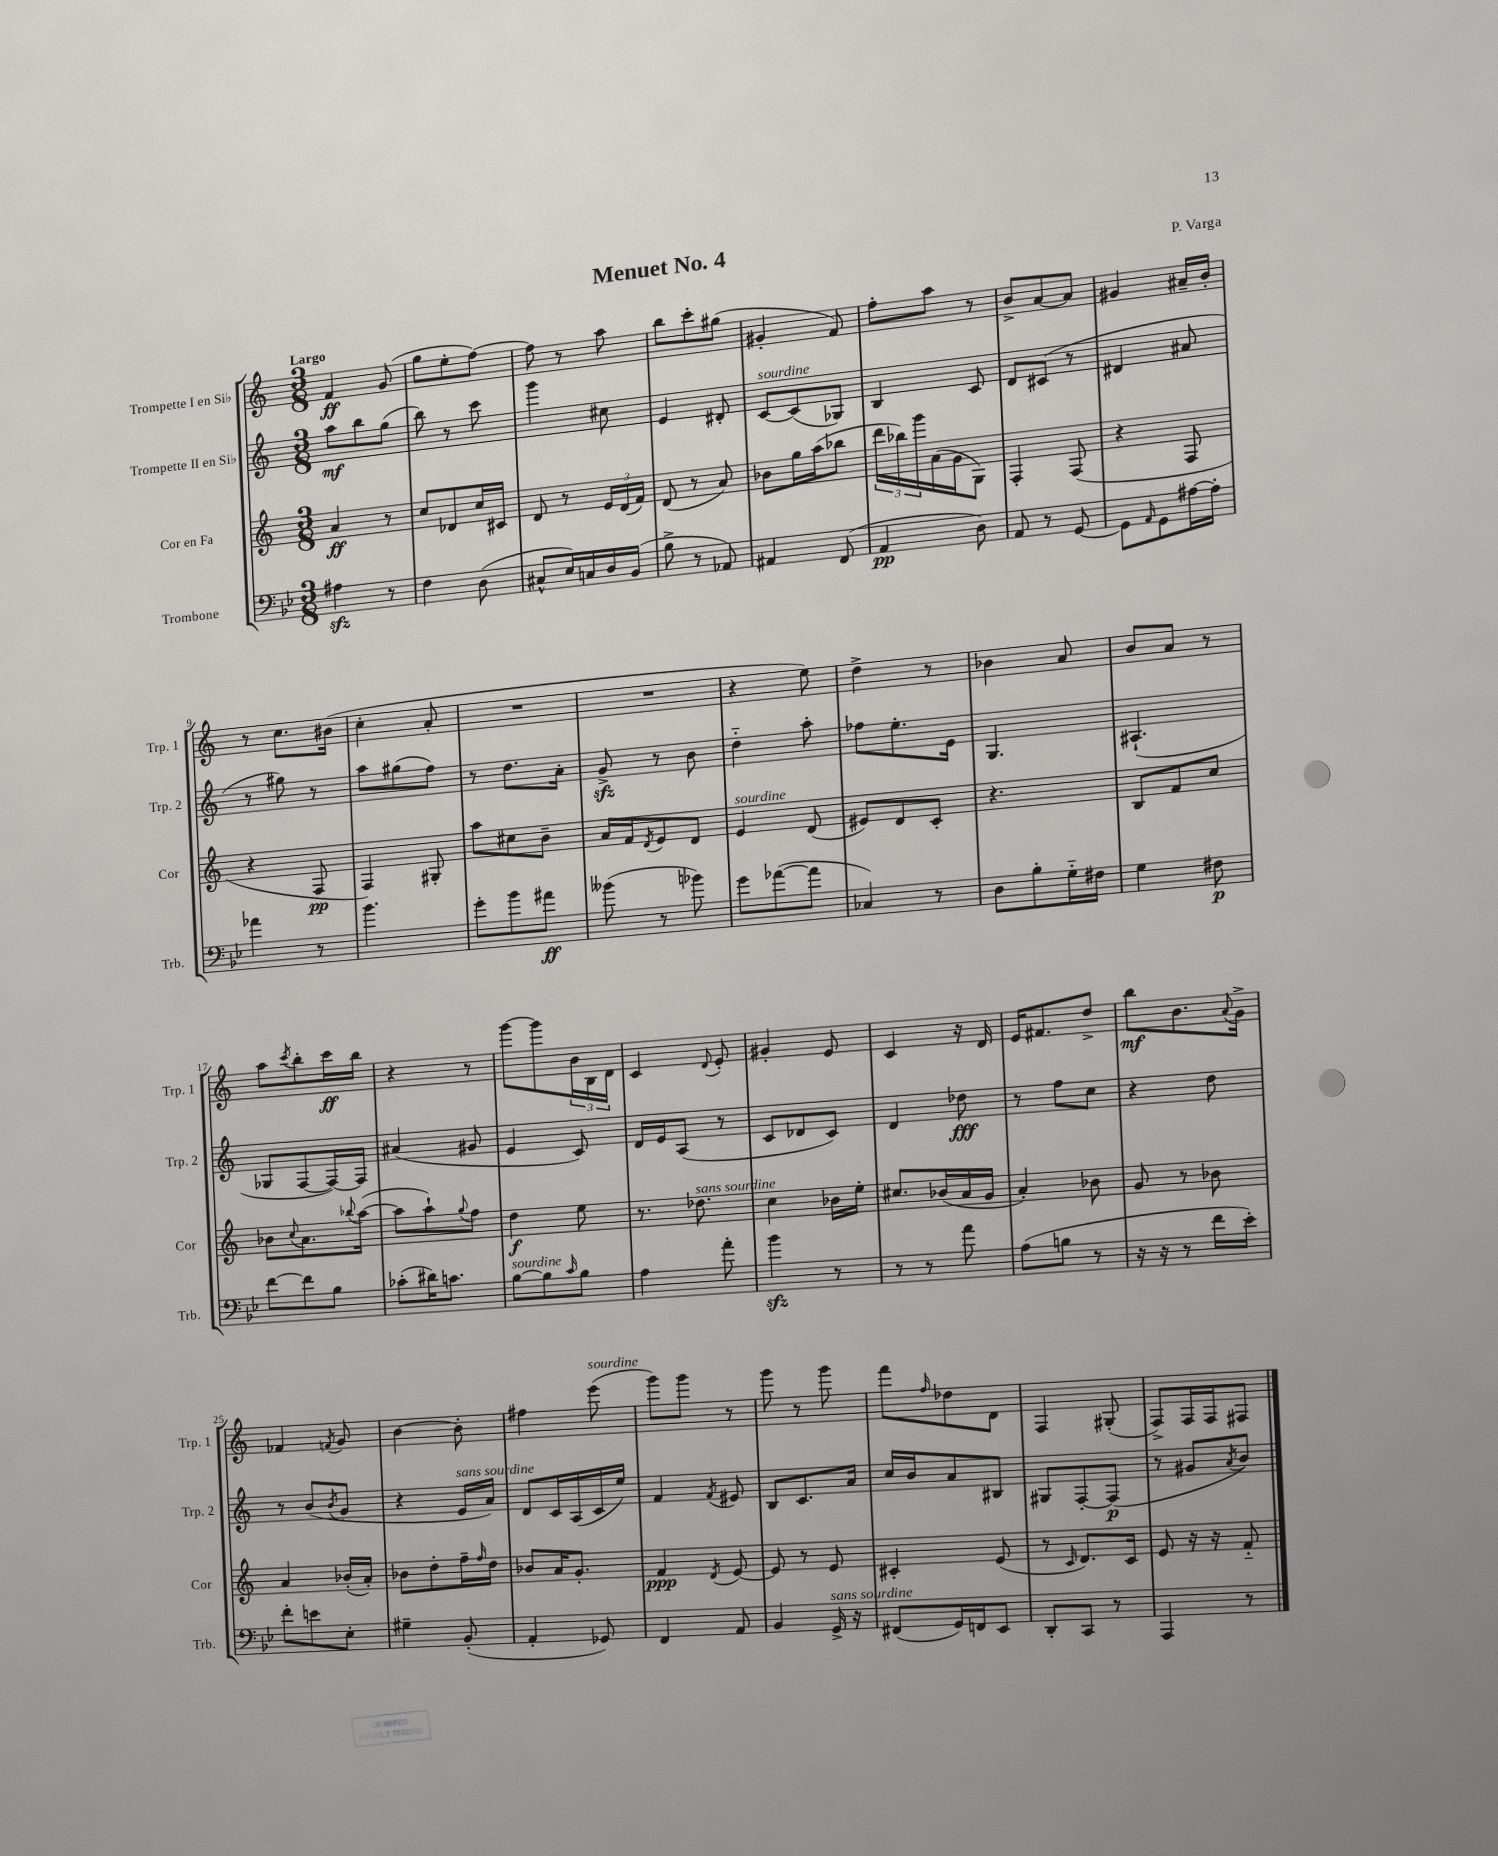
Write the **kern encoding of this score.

**kern	**kern	**kern	**kern
*staff4	*staff3	*staff2	*staff1
*clefF4	*clefG2	*clefG2	*clefG2
*k[b-e-]	*k[]	*k[]	*k[]
*M3/8	*M3/8	*M3/8	*M3/8
4A#	4a	8aa	4f
.	.	8bb	.
8r	8r	(8gg	(8g
=	=	=	=
4F	8cc	8bb)	8gg
.	8d-	8r	8ee'
(8D	16cc	8ccc	[8ff)
.	16c#	.	.
=	=	=	=
8C#^^	8d	4ggg	8ff]
16E-)	8r	.	8r
16C	.	.	.
16D	24e	8cc#	8aa
.	(24d	.	.
(16BB-	.	.	.
.	24f)	.	.
=	=	=	=
8B-^	(8d	4e	8bb
8r	8r	.	8ccc'
8AA-)	8a)	8d#'	(8gg#
=	=	=	=
4AA#	8b-	[8c	4g#'
.	16gg	(8c]	.
.	(16aa	.	.
(8FF	8bb-	8G-)	8f)
=	=	=	=
4AA	24ddd	4B	8ff'
.	24bb-)	.	.
.	24ggg	.	.
.	(16a	.	8aa
.	16g	.	.
8D)	8G)	8c	8r
=	=	=	=
8AA	4F'	8d	8b^
8r	.	(8c#	[8a
[8GG	(8F	8r	8a]
=	=	=	=
8GG]	4r	4d#	4g#
16qqAA	.	.	.
8GG	.	.	.
[16A#	8F	8a#	16a#~
16A#']	.	.	16b'
=	=	=	=
4a-	4r	8r	8r
.	.	8gg#)	8.cc
8r	8F	8r	.
.	.	.	(16b#
=	=	=	=
4.b-	4F)	8aa	4cc'
.	.	(8gg#	.
.	8G#'	8ff)	8a'
=	=	=	=
8g'	8aa	8r	4.r
8b-	8cc#	8.dd	.
8a#	8b~	.	.
.	.	16a'	.
=	=	=	=
(8b--	16a	8g^	4.r
.	16f	.	.
.	8qd	.	.
8r	8e	8r	.
8b-)	8d	8b	.
=	=	=	=
8g	4e	4dd'~	4r
([8a-	.	.	.
8a-]	(8d	8aa'	8ee)
=	=	=	=
4C-)	8e#)	8ff-	4dd^
.	8d	8.ee'	.
8r	8c'	.	8r
.	.	16e	.
=	=	=	=
8D	4.r	4.G	4b-
8B-'	.	.	.
16G'~	.	.	8a
16F#	.	.	.
=	=	=	=
4G	8B	(4.A#`	8b
.	8f	.	8a
8F#	8cc	.	8r
=	=	=	=
[8f	8b-	8G-	8aa
.	8qqcc	.	8qccc
8f]	8.a	[8F	8bb'
8B-	.	16F_)	16ccc
.	8qqbb-	.	.
.	([16aa	16F]	16bb
=	=	=	=
(8c-'	8aa]	(4a#	4r
16d#)	8aa`)	.	.
8.c	.	.	.
.	8qqgg	.	.
.	8ff	8g#	8r
=	=	=	=
[8B-	4dd	4e	[8ggg
8B-]	.	.	8ggg]
16qqc	.	.	.
8B-	8ee	8c)	24b
.	.	.	24B
.	.	.	24d
=	=	=	=
4A	8.r	16d	4c
.	.	16e	.
.	.	(8A	.
.	8.dd-	.	.
.	.	.	8qqd
8a'	.	8r	8e'
=	=	=	=
4b-	4cc	8c	4g#'
.	.	8d-	.
8r	16b-	8c)	8e
.	16ee'	.	.
=	=	=	=
8r	8.cc#	4d	4c
8r	.	.	.
.	(16b-	.	.
8a	16a	8dd-	16r
.	16g	.	16d
=	=	=	=
(8A	4a')	8r	16e
.	.	.	8.f#
8B	.	8ff	.
8r	8b-	8cc	8dd^
=	=	=	=
16r	8g	4r	8bb
16r	.	.	.
8r	8r	.	8.b
16f	8b-	8dd	.
.	.	.	8qqa
16e-')	.	.	16g^
=	=	=	=
8f'	4a	8r	4f-
8e	.	(8b	.
.	.	8qb	8qf
8E-'	(16b-'	8g	8g
.	16a')	.	.
=	=	=	=
4G#~	8b-	4r	[4b
.	8dd'	.	.
(8BB-'	16ff~	16e	8b']
.	16qqff	.	.
.	16dd	16a)	.
=	=	=	=
4AA'	8b-	8d	4ff#
.	16a	16c	.
.	8.g'	(16A	.
8GG-)	.	16c	(8eee
.	.	16ee)	.
=	=	=	=
4FF	4f	4f	8ggg)
.	.	.	8ggg
.	8qd	8qf	.
8AA	[8e	8e#	8r
=	=	=	=
4BB-	8e]	8B	8ggg
.	8r	8.c	8r
16GG^	8e	.	8ggg
16r	.	16a	.
=	=	=	=
(8FF#	4c#'	16cc	8fff
.	.	16b	.
.	.	.	16qqff
16GG)	.	8a	8dd-
16FF	.	.	.
8EE-	(8e	8B#	8d
=	=	=	=
8DD'	8r	8G#	4F
.	16qqc	.	.
8CC	8.d)	[8F'	.
8r	.	(8F]	(8G#'
.	16c	.	.
=	=	=	=
4AAA	8e	8r	8F^)
.	16r	8g#	16F
.	16r	.	16F
.	.	8qa	.
8r	8f'~	8b)	8F#
==	==	==	==
*-	*-	*-	*-
